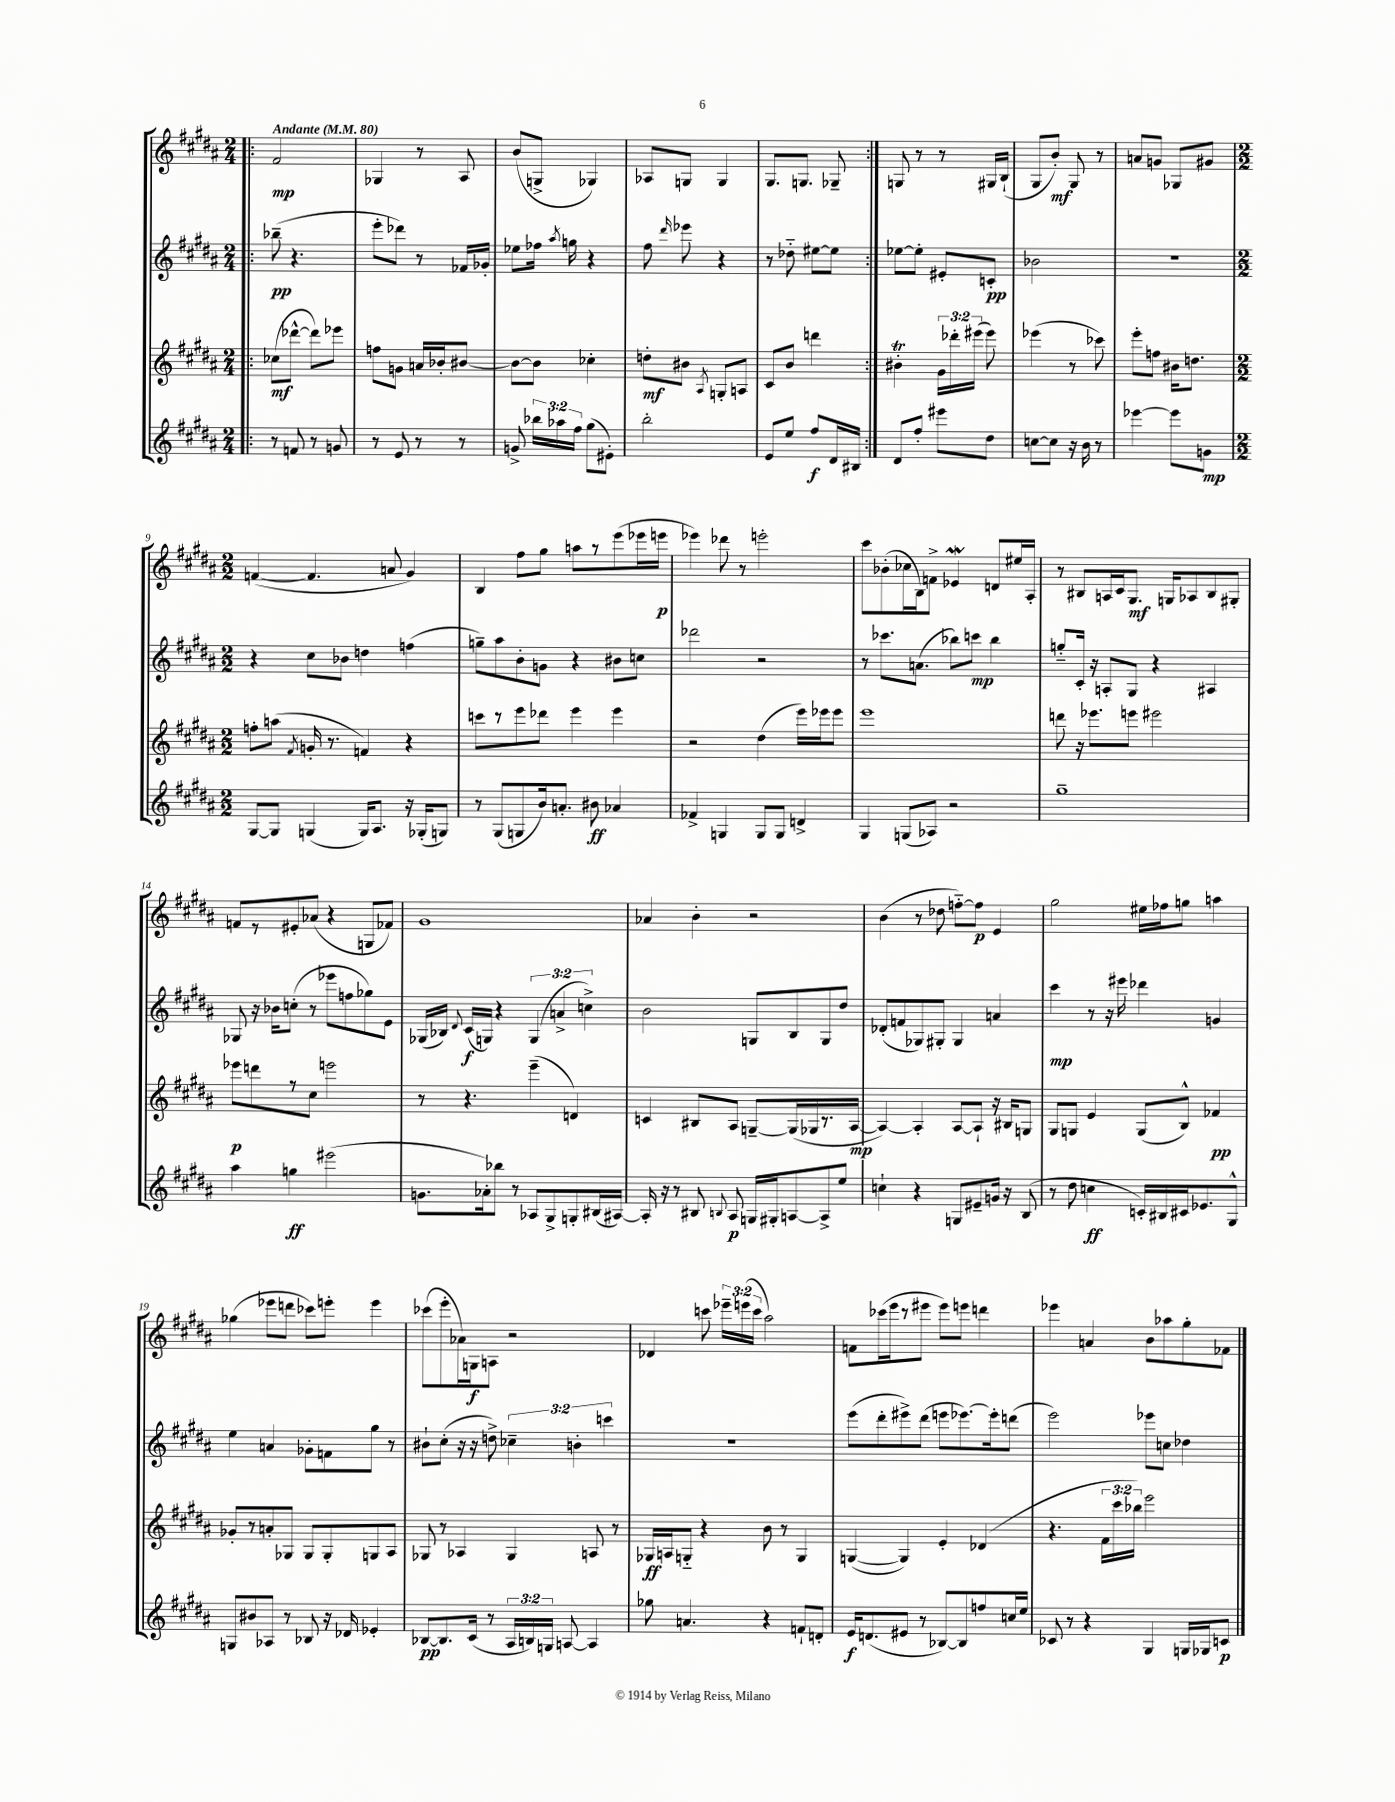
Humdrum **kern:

**kern	**kern	**kern	**kern
*staff4	*staff3	*staff2	*staff1
*clefG2	*clefG2	*clefG2	*clefG2
*k[f#c#g#d#a#]	*k[f#c#g#d#a#]	*k[f#c#g#d#a#]	*k[f#c#g#d#a#]
*M2/4	*M2/4	*M2/4	*M2/4
*MM80	*MM80	*MM80	*MM80
=!|:	=!|:	=!|:	=!|:
8r	(8cc-\L	(8bb-~\	2f#/
8f/	[8ddd-^^\J	4.r	.
8r	8ddd-\]L)	.	.
8g/	8eee-\J	.	.
=	=	=	=
8r	8ff\L	8eee'\L	4G-/
8e/	8g\J	8ddd-\J)	.
8r	16a/LL	8r	8r
.	16b-'/J	.	.
8r	[8b#/J	16f-/LL	8A#/
.	.	16g-'/JJ	.
=	=	=	=
8g^/	8b#\_L	8ee-\L	(8b/L
24bb-\LL	8b#\]J	16ff-\Jk	8G^/J
24aa-\	.	.	.
.	.	8qaa#/	.
.	.	16gg\	.
24ff#\JJ	.	.	.
(8gg#\L	4cc-'\	4r	4G-/)
8e#'\J)	.	.	.
=	=	=	=
2bb'\	8dd'\L	8ff#\	8A-/L
.	.	16qqddd#/	.
.	8b#\J	8eee-\	8G/J
.	8qA#/	.	.
.	8G'/L	4r	4G/
.	8A/J	.	.
=	=	=	=
8e/L	8c#/L	8r	8.G#/L
8ee/J	8b/J	8dd-'~\	.
.	.	.	8.G/J
8ff#/L	4ddd\	[8ee#\L	.
16d#/L	.	8ee#\]J	8G-~/
16B#/JJ	.	.	.
=:|!	=:|!	=:|!	=:|!
8d#/L	4b#'\	[8ee-\L	8G/
8ff#'/J	.	8ee-'\]J	8r
8eee#\L	24g#\LL	8e#'/L	8r
.	24ddd-'\	.	.
.	(24eee#\JJ	.	.
8dd#\J	8eee#\)	8c'/J	16G#/LL
.	.	.	(16B`/JJ
=	=	=	=
[8cc\L	(4eee-\	2b-\	8G#/L
8cc\]J	.	.	8b'/J)
16r	8r	.	8G#/
16b\	.	.	.
8r	8ccc-\)	.	8r
=	=	=	=
[4eee-\	8eee'\L	2r	8a/L
.	8ff\J	.	8g/J
8eee-\]L	16b#\LK	.	8G-/L
.	8.dd\J	.	.
8g\J	.	.	8g#/J
=	=	=	=
*M2/2	*M2/2	*M2/2	*M2/2
[8G#/L	8ff'\L	4r	([4f/
8G#/]J	(8aa\J	.	.
.	8qf#/	.	.
(4G/	16g'/	8cc#\L	4.f/]
.	8.r	.	.
.	.	8b-\J	.
16G/LK)	4f/)	4dd\	.
8.A#/J	.	.	.
.	.	.	8a/
16r	4r	(4ff\	4g#/)
(16G-'/LK	.	.	.
8G/J)	.	.	.
=	=	=	=
8r	8ccc\L	8gg~\L)	4B/
(8G#/L	8r	8aa#\	.
8G/	8eee\	8b'\	8ff#\L
16b/k)	8ddd-\J	8g\J	8gg#\J
8.a'/J	.	.	.
.	4eee\	4r	8aa\L
8b#\	.	.	8r
4a-/	4eee\	8b#\L	(8eee\
.	.	8cc\J	16eee-\L
.	.	.	16eee\JJ
=	=	=	=
4f-^/	2r	2ddd-\	4eee-\)
4G/	.	.	8ddd-\
.	.	.	8r
8G/L	(4dd#\	2r	2eee'\
8G/J	.	.	.
4d^/	16eee\LL)	.	.
.	16eee-\J	.	.
.	8eee-\J	.	.
=	=	=	=
4G#/	1eee	8r	8ccc#\L
.	.	8.ccc-\L	(8b-'\
(8G/L	.	.	16cc-\L
.	.	(8.a\J	16B\J)
8A-/J)	.	.	8f^\J
2r	.	8bb-\L)	4e-/
.	.	8ccc\J	.
.	.	4bb-\	8d/L
.	.	.	16ee#/L
.	.	.	16A#'/JJ
=	=	=	=
1gg#~	8ddd\	8gg'~/L	8r
.	16r	16c#'/Jk	8B#/L
.	8.eee-\L	16r	.
.	.	8A'/L	16A/L
.	.	.	16c#/J
.	8eee\J	8G#/J	8.G#/J
.	2eee#\	4r	.
.	.	.	16G/LK
.	.	.	8A-/
.	.	4A#/	8B#/
.	.	.	8G#'/J
=	=	=	=
4aa#\	8eee-\L	8G-/	8f/L
.	8ddd\	16r	8r
.	.	16b-\LK	.
4gg\	8r	(8cc'\J	8e#'/
.	8cc#\J	8r	(8a-/J
(2eee#\	2eee\	8eee-\L	4r
.	.	8ff\	.
.	.	8gg-\)	8G/L
.	.	8e\J	8f-/J)
=	=	=	=
8.g\L	8r	(16G-/LL	1g#
.	.	16B-/JJ)	.
.	.	8qqd#/	.
.	4.r	(16c#/LL	.
16a-'\k)	.	16G/JJ)	.
8bb-\J	.	4r	.
8r	.	.	.
8A-/L	(4eee~\	(6G/	.
8G#^/	.	.	.
.	.	6a^/	.
8G'/	4d/)	.	.
.	.	6cc^\)	.
(16B#/L	.	.	.
[16A#/JJ)	.	.	.
=	=	=	=
16A#'/]	4c/	2b\	4a-/
16r	.	.	.
8r	.	.	.
8B#/	8B#/L	.	4b'\
8qqB/	.	.	.
8A#/	8A#/J	.	.
16G/LL	[8G~/L	8G/L	2r
16G#'/J	.	.	.
[8A/	(16G/]L	8B/	.
.	16G-/	.	.
8A^/]	8.r	8G/	.
8ee/J	.	8dd#/J	.
.	[16A#/JJ	.	.
=	=	=	=
4cc`\	4A#/_)	(8d-'/L	(4b\
.	.	8f/	.
4r	4A#'/]	8G-/)	8r
.	.	8G#'/J	8dd-\
8G/L	[8A#/L	4G#/	[8ff'~\L)
8e#~/	8A#`/]J	.	8ff\]J
16g/Jk	16r	4a/	4e/
16r	16B#/LK	.	.
(8B/	8G/J	.	.
=	=	=	=
8r	8G#/L	4ccc#\	2gg#\
8dd#\	8G/J	.	.
4cc\	4e/	8r	.
.	.	16r	.
.	.	16eee#\	.
16c'/LL)	(8G/L	4ddd-\	16ee#\LL
16B#/	.	.	16ff-\J
16c#/J	8B^^/J)	.	8gg\J
8.e-/	.	.	.
.	4f-/	4g/	4aa\
8G#^^/J	.	.	.
=	=	=	=
8G/L	8g-'/L	4ee\	(4gg-\
8b#/	8r	.	.
8A-/J	8a'/	4a/	8eee-\L
8r	8G-/J	.	8ddd\J
8B-/	8G-/L	8g-'\L	8ccc-\L)
16r	8G-'/	8f\	8eee'\J
16d-/	.	.	.
4e-'/	8G/	8gg#\J	4eee\
.	8A#/J	8r	.
=	=	=	=
[8B-/L	8G-/	8b#`\L	(8ccc-\L
8.B-/]	8r	(8cc#'\J	8eee'\
.	4A-/	16r	16a-\L)
(16c#/Jk	.	16r	16G\J
8r	.	8dd^\)	8A\J
24A#/LL	4G-/	6cc-~\	2r
24B/)	.	.	.
24G/JJ	.	.	.
[8A/	.	.	.
.	.	6b'\	.
4A/]	8A/	.	.
.	.	6ccc\	.
.	8r	.	.
=	=	=	=
8gg-\	16G-/LL	1r	4d-/
.	16A/J	.	.
4.a/	8G'~/J	.	.
.	4r	.	8ccc\
.	.	.	24eee-~\LL
.	.	.	(24eee\
.	.	.	24ccc\JJ
4r	8b\	.	2aa#\)
.	8r	.	.
8f`/L	4G/	.	.
8d'/J	.	.	.
=	=	=	=
16e/LK	([4G/	(8eee\L	8f\L
(8.d/	.	.	.
.	.	8ddd#'\	(16ccc-\L
.	.	.	16eee\J
8e#/J	4G/])	8eee#^\)	8r
8r	.	(8ddd#\J	8eee#\J
[8B-/L)	4e'/	8eee\L	8eee#\L)
8B-/]	.	[8.eee-\)	8eee\J
8ff/	(4d-/	.	4ddd\
.	.	16eee-'\]k	.
16cc/L	.	(8ddd\J	.
16ee/JJ	.	.	.
=	=	=	=
8c-/	4.r	2eee\)	4eee-\
8r	.	.	.
4r	.	.	4a/
.	24f#\LL	.	.
.	24ccc#\	.	.
.	24bb-\JJ)	.	.
4G#/	2eee\	8eee-\L	8b\L
.	.	8cc\J	8aa-\
16G/LL	.	4dd-\	8gg#'\
16G-/J	.	.	.
8c/J	.	.	8f-\J
==	==	==	==
*-	*-	*-	*-
